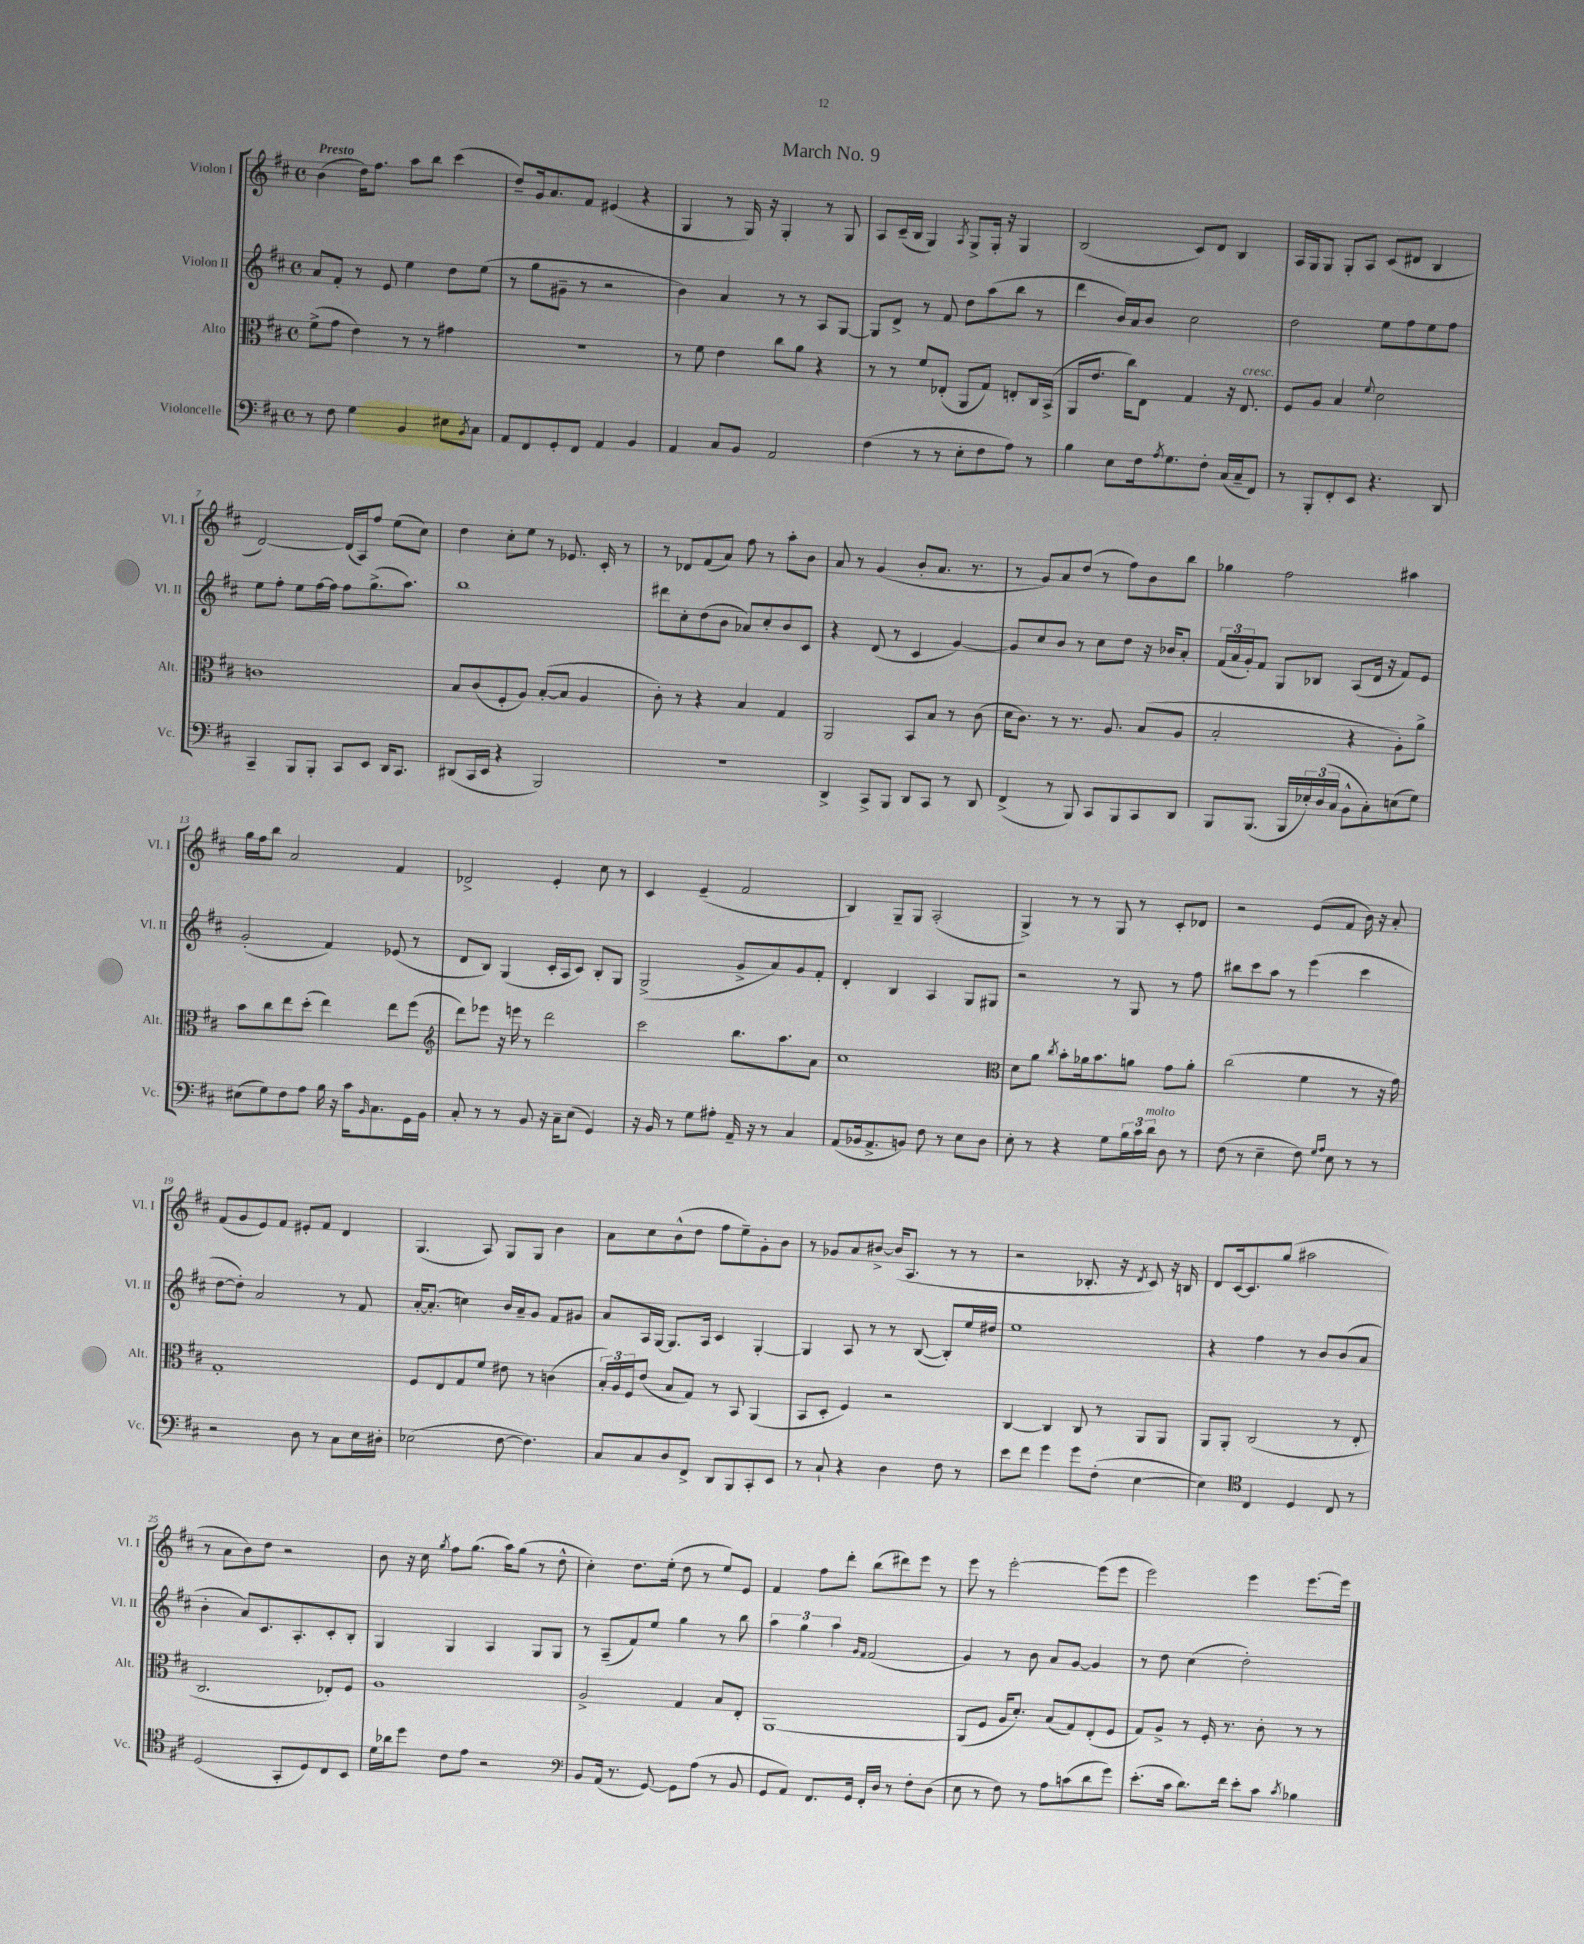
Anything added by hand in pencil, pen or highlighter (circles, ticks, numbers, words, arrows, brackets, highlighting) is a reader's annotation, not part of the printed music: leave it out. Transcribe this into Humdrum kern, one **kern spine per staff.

**kern	**kern	**kern	**kern
*part4	*part3	*part2	*part1
*staff4	*staff3	*staff2	*staff1
*I"Violoncelle	*I"Alto	*I"Violon II	*I"Violon I
*I'Vc.	*I'Alt.	*I'Vl. II	*I'Vl. I
*clefF4	*clefC3	*clefG2	*clefG2
*k[f#c#]	*k[f#c#]	*k[f#c#]	*k[f#c#]
*M4/4	*M4/4	*M4/4	*M4/4
*met(c)	*met(c)	*met(c)	*met(c)
=1	=1	=1	=1
!	!	!	!LO:TX:a:B:t=Presto
8r	(8f#^\L	8a/L	(4b\
8F#\	8g\J	8f#'/J	.
4G\	4e\)	8r	16dd\KL)
.	.	.	8.ff#\J
.	.	8e/	.
4BB/	8r	4ee\	8aa\L
.	8r	.	8bb\J
8E#X\L	4g#X\	8dd\L	(4ccc#\
8qBB/	.	.	.
8C#\J	.	(8ee\J	.
=2	=2	=2	=2
8AA/L	1r	8r	8dd~/L)
8FF#/	.	8gg\L	16g/k
.	.	.	8.a/
8GG'/	.	8g#X~\J	.
8FF#/J	.	8r	8f#/J
4AA/	.	2r	(4e#X/
4BB/	.	.	4r
=3	=3	=3	=3
4AA/	8r	4b\)	4G/
.	8f#\	.	.
8C#/L	4e\	4a/	8r
8BB/J	.	.	16G/)
.	.	.	16r
2AA/	8cc#\L	8r	4G'/
.	8a\J	8r	.
.	4r	8A/L	8r
.	.	[8G/J	8G/
=4	=4	=4	=4
(4F#\	8r	8G/L]	8A/L
.	8r	8d^/J	(16c#~/L
.	.	.	16B/JJ
8r	8f#/L	8r	4G/)
8r	(8E-X'/J	8f#/	.
.	.	.	8qA/
8E'\L	8AA/L	8dd\L	8G^/L
8F#\	8G/J)	(8aa\	16G'/Jk
.	.	.	16r
8A\J)	8En'/L	8bb\J	4G/
8r	16C#/L	8r	.
.	(16BB^/JJ	.	.
=5	=5	=5	=5
4B\	8AA/L	4ddd\	(2B/
.	8.e/J	.	.
8E\L	.	16b/LL)	.
.	16cc#\KL)	16a/J	.
16F#\k	8E\J	8b/J	.
8qA/	.	.	.
8.G\	.	.	.
.	4G/	2cc#\	8c#/L)
8F#'\J	.	.	8d/J
(16C#/LL	16r	.	4B/
!	!LO:TX:a:i:t=cresc.	!	!
16C#~/J	8.E/	.	.
8FF#/J)	.	.	.
=6	=6	=6	=6
8r	8F#/L	2dd\	16A/LL
.	.	.	16G/J
8BBB'/L	8A/J	.	8G/J
8FF#'/	4B/	.	8G'/L
8EE/J	.	.	8A/J
.	8qqf#/	.	.
4.r	2d\	8ee\L	(8c#/L
.	.	8ff#\	8d#X/J
.	.	8ee\	4B/
8DD/	.	8ff#\J	.
!!LO:LB:g=z
=7	=7	=7	=7
4CC#~/	1cn	8ee\L	[2d/)
.	.	8ff#'\J	.
8BBB/L	.	8ee\L	.
8BBB'/J	.	[16ff#\L	.
.	.	16ff#\JJ]	.
8CC#/L	.	8ff#\L	(16d/LL]
.	.	.	16A/J)
8EE/J	.	(8.gg^\	8ff#/J
16DD/KL	.	.	(8ee\L
8.CC#/J	.	8.aa\J)	.
.	.	.	8cc#\J)
=8	=8	=8	=8
(8DD#X/L	8B/L	1bb	4dd\
16CC#/L	(8c#/	.	.
16EE/JJ	.	.	.
4r	8F#'/	.	8cc#'\L
.	8A/J)	.	8ee\J
2BBB/)	([8B'/L	.	8r
.	8B/J]	.	8.e-X/
.	4A/	.	.
.	.	.	16c#'/
.	.	.	8r
=9	=9	=9	=9
1r	8c#'\)	8ddd#X\L	8r
.	8r	8cc#'\	8d-X/L
.	4r	(8dd\	(8f#/
.	.	8b\J	8a/J)
.	4B/	8a-X/L)	8ff#\
.	.	8cc#'/	8r
.	4G/	8b/	8aa'\L
.	.	8c#/J	8b\J
=10	=10	=10	=10
4DD^/	2AA/	4r	8a/
.	.	.	8r
8CC#^/L	.	(8d/	(4g/
8BBB/J	.	8r	.
8DD/L	8BB/L	4c#/	8b'/L
8CC#/J	8B/J	.	8.a/J
8r	8r	[4g/)	.
.	.	.	8.r
8DD/	(8c#\	.	.
=11	=11	=11	=11
(4FF#^/	16d\KL	8g/L]	8r
.	8.c#\J)	.	.
.	.	8cc#/	8g/L)
8r	8r	8b/J	8a/
8BBB/)	8.r	8r	(8dd/J
8CC#/L	.	8cc#\L	8r
.	8.A/	.	.
8BBB/	.	8dd\J	8ff#\L)
8CC#/	(8B/L	16r	8b\
.	.	16b-X/KL	.
8DD/J	8A/J	8a'/J	8bb\J
=12	=12	=12	=12
8BBB/L	2B'/	(24f#/LL	4gg-X\
.	.	24a/	.
.	.	24g'/J)	.
(8.BBB/J	.	8f#/J	.
.	.	8G/L	2ff#\
16BBB/LL	.	.	.
24E-X'/)	.	8B-X/J	.
(24D/	.	.	.
24C#/JJ	.	.	.
8BB^^\L	4r	(8A/L	.
8C#'\)	.	16d/Jk	.
.	.	16r	.
(8En\	8A'\L)	8f#/L)	4aa#X\
8G\J)	8a^\J	8e/J	.
!!LO:LB:g=z
=13	=13	=13	=13
(8E#X\L	8b\L	(2g'/	16gg\LL
.	.	.	16ff#\J
8G\)	8cc#\	.	8bb\J
8F#\	8ee\	.	2a/
8A\J	(8dd'\J	.	.
16B\	4ee\)	4f#/)	.
16r	.	.	.
16c#\KL	.	.	.
16qqBB/	.	.	.
8.C#\	.	.	.
.	8ee\L	(8e-X/	4f#/
16GG\L	(8ff#\J	8r	.
16BB\JJ	.	.	.
=14	=14	=14	=14
*	*clefG2	*	*
8C#'/	8ddd\L)	8d/L	2d-X^/
8r	8eee-X\J	8B/J)	.
8r	16r	(4G/	.
.	16eeen\	.	.
8BB/	8r	.	.
16r	2ddd\	16c#'/LL	4e'/
16C#~\KL	.	16A/J	.
(8E\J	.	8c#/J)	.
4GG/)	.	8B'/L	8cc#\
.	.	8G/J	8r
=15	=15	=15	=15
16r	2ccc#\	(2G^/	4c#/
16BB/	.	.	.
8r	.	.	.
8G\L	.	.	(4e~/
8A#X'\J	.	.	.
16AA~/	8.bb\L	8g^/L	2f#/
16r	.	.	.
8r	.	8a/)	.
.	8.aa\	.	.
4C#/	.	8g/	.
.	8a\J	8f#'/J	.
=16	=16	=16	=16
(8AA/L	1cc#	4d'/	4B/)
16BB-X/k	.	.	.
8.AA^/	.	.	.
.	.	4B/	8G~/L
8BBn/J)	.	.	8G/J
8F#\	.	4A/	(2A'/
8r	.	.	.
8E\L	.	8G/L	.
8D\J	.	8G#X/J	.
=17	=17	=17	=17
*	*clefC3	*	*
8E'\	8d\L	2r	4G^/)
8r	8a\J	.	.
.	8qcc#/	.	.
4r	8b'\L	.	8r
.	16a-X\k	.	8r
.	8.b\	.	.
8G\L	.	8r	8G/
24B\L	8an\J	8G/	8r
24c#\	.	.	.
!LO:TX:a:i:t=molto	!	!	!
24d\JJ	.	.	.
8D\	8g\L	8r	8c#'/L
8r	8a'\J	8ff#\	8d-X/J
=18	=18	=18	=18
(8F#\	(2cc#\	8bb#X\L	2r
8r	.	8ccc#\	.
4E~\	.	8aa\J	.
.	.	8r	.
8F#\)	4f#\	(4eee\	(8e/L
16qqG/LL	.	.	.
16qqA/JJ	.	.	.
8E\	.	.	8f#/J
8r	8r	4ccc#\	16b\)
.	.	.	16r
8r	16r	.	8a'/
.	16g\)	.	.
!!LO:LB:g=z
=19	=19	=19	=19
2r	1G'	[8dd\L	(8f#/L
.	.	8dd'\J])	8g/
.	.	2a/	8e/)
.	.	.	8f#/J
8D\	.	.	8e#X'/L
8r	.	.	8f#/J
8C#\L	.	8r	4d/
16E\L	.	8f#/	.
16D#X'\JJ	.	.	.
=20	=20	=20	=20
(2E-X\	8F#/L	[16a'/KL	(4.G/
.	.	(8.a'/J]	.
.	8E/	.	.
.	8G/	4ccn\)	.
.	8f#/J	.	8A/)
[8F#\	8e#X\	16b/LL	8G/L
.	.	16a~/J	.
4.F#\])	8r	8g/J	8G/J
.	(4cn\	8f#/L	4b\
.	.	8g#X/J	.
=21	=21	=21	=21
8C#/L	24B'/LL)	8a/L	8a\L
.	24A/	.	.
.	24F#/J	.	.
8C#/	(8e/J	16A/L	8cc#\
.	.	[16G/JJ	.
8D/	8B/L	8.G/L]	(8b^^\
8FF#^/J	8G/J)	.	8dd\J
.	.	16A/Jk	.
8DD/L	8r	4c#/	8ff#\L
8BBB/	8BB/	.	8ee~\)
8CC#'/	(4AA/	[4G'/	8g'\
8EE/J	.	.	8b\J
=22	=22	=22	=22
8r	8BB/L	4G/]	8r
8C#`/	8D'/J	.	8g-X/L
4r	4F#/)	8A/	8a/
.	.	8r	[8b#X^/J
4D\	2r	8r	(16b#/KL]
.	.	.	8.A/J
.	.	([8B/	.
8F#\	.	8B'/L])	8r
8r	.	16ee/L	8r
.	.	16dd#X/JJ	.
=23	=23	=23	=23
8e\L	[4C#/	1ee	2r
8f#\J	.	.	.
4g\	4C#/]	.	.
8g\L	8C#/	.	8.B-X'/
(8F#'\J	8r	.	.
.	.	.	16r
.	.	.	8qd/
[4E\	8AA/L	.	8c#/)
.	8AA/J	.	16r
.	.	.	16Bn/
=24	=24	=24	=24
4E\])	8AA/L	4r	8d/L
.	8AA'/J	.	[16c#/k
.	.	.	8.c#/]
*clefC4	*	*	*
4C#/	(2C#/	4ff#\	.
.	.	.	(8gg/J
4D/	.	8r	2aa#X\
.	.	8b/L	.
8C#/	8r	(8b/	.
8r	8E'/	8a/J	.
!!LO:LB:g=z
=25	=25	=25	=25
(2D/	2.C#/	4b'\	8r
.	.	.	8a\L
.	.	8a/L)	8b\)
.	.	8.c#/	8dd\J
8GG'/L	.	.	2r
.	.	8.A'/	.
8D/)	.	.	.
8C#/	8E-X'/L)	8c#'/	.
8BB/J	8F#/J	8B'/J	.
=26	=26	=26	=26
16d\LL	1A	4G/	8b\
16a-X\J	.	.	.
8dd\J	.	.	16r
.	.	.	16cc#\
.	.	.	8qgg/
8c#\L	.	4G/	8ff#\L
8e\J	.	.	(8.gg\J
2r	.	4A/	.
.	.	.	16aa\KL)
.	.	.	(8gg\J
.	.	8G/L	8r
.	.	8G/J	8dd^^\
=27	=27	=27	=27
*clefF4	*	*	*
8BB/L	2A^/	8r	4cc#'\)
(16AA/Jk	.	(8A~/L	.
8.r	.	.	.
.	.	8f#/)	8.dd\L
[8GG/)	.	8ee/J	.
.	.	.	(16ee'\Jk
8GG\L]	4G/	4gg\	8dd\
(8A\J	.	.	8r
8r	8B/L	8r	8ee/L)
8BB/	8E'/J	8bb\	8e/J
=28	=28	=28	=28
8GG/L	[1AA	6aa\	4f#/
8AA/J)	.	.	.
.	.	6gg\	.
8.FF#/L	.	.	8ff#\L
.	.	6aa\	.
.	.	.	8ddd'\J
16GG/Jk	.	.	.
.	.	16qqg/LL	.
.	.	16qqf#/JJ	.
16FF#'/LL	.	(2f#/	(8bb\L
16D/JJ	.	.	.
8r	.	.	8ddd#X\)
8F#'\L	.	.	8eee\J
(8D\J	.	.	8r
=29	=29	=29	=29
8E\	(8AA/L]	4g/)	8eee\
8r	8F#/J	.	8r
8F#\)	16A/KL	8r	[2eee'\
.	8.d'/J)	.	.
8r	.	8b\	.
8A\L	(8B/L	8a/L	.
(8cn\	8G/)	[8g/J	.
8d\	(8E'/	4g/]	(8eee\L]
8g\J)	8F#/J	.	8eee\J
=30	=30	=30	=30
(8.e'\L	8G/L)	8r	2eee\)
.	8A^/J	8dd\	.
16c#\Jk	.	.	.
8.d\L)	8r	(4cc#\	.
.	16F#'/	.	.
16f#\Jk	8.r	.	.
8e'\L	.	2dd'\)	4eee\
8c#\J	8c#'\	.	.
8qc#/	.	.	.
4B-X\	8r	.	[8.eee\L
.	8r	.	.
.	.	.	16eee\Jk]
==	==	==	==
*-	*-	*-	*-
